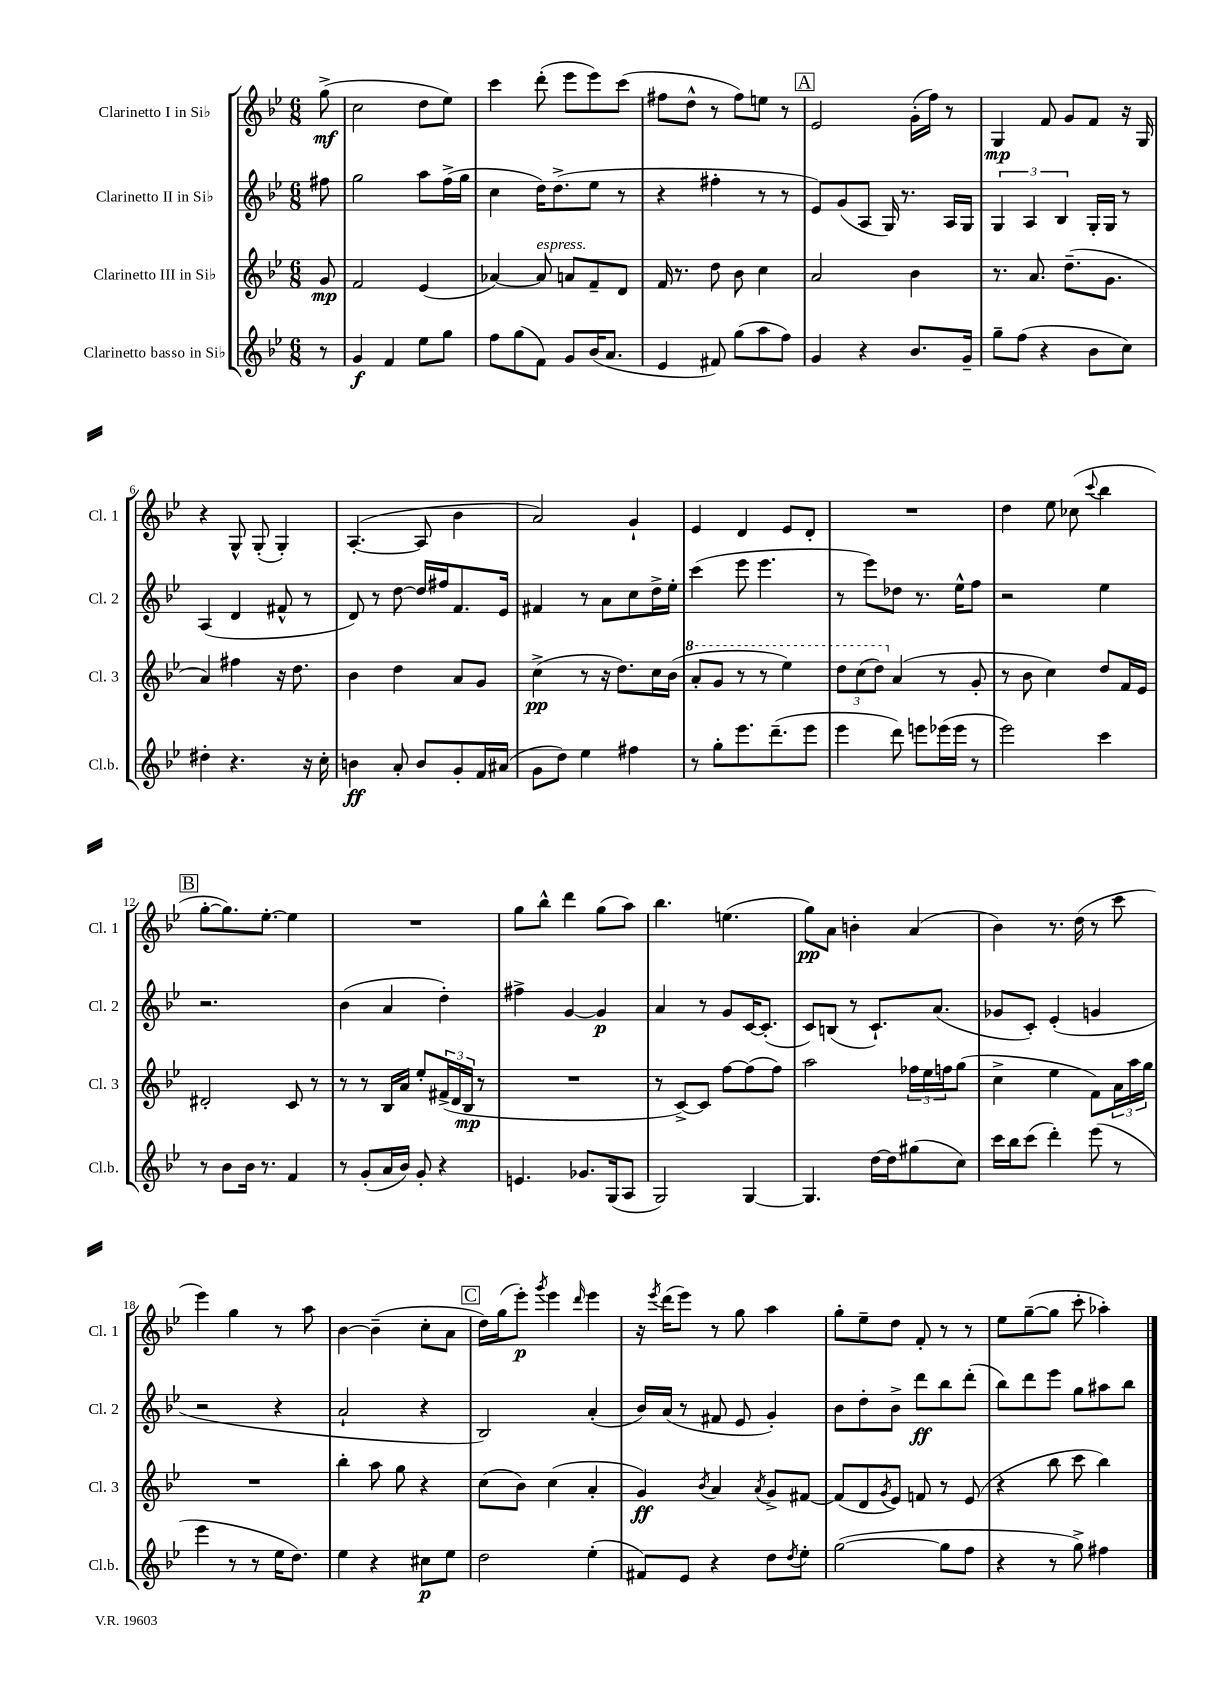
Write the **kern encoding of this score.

**kern	**dynam	**kern	**dynam	**kern	**dynam	**kern	**dynam
*part4	*part4	*part3	*part3	*part2	*part2	*part1	*part1
*staff4	*staff4	*staff3	*staff3	*staff2	*staff2	*staff1	*staff1
*I"Clarinetto basso in Si♭	*	*I"Clarinetto III in Si♭	*	*I"Clarinetto II in Si♭	*	*I"Clarinetto I in Si♭	*
*I'Cl.b.	*	*I'Cl. 3	*	*I'Cl. 2	*	*I'Cl. 1	*
*clefG2	*	*clefG2	*	*clefG2	*	*clefG2	*
*k[b-e-]	*	*k[b-e-]	*	*k[b-e-]	*	*k[b-e-]	*
*M6/8	*	*M6/8	*	*M6/8	*	*M6/8	*
=	=	=	=	=	=	=	=
8r	.	8g/	mp	8ff#X\	.	(8gg^\	mf
=1	=1	=1	=1	=1	=1	=1	=1
4g/	f	2f/	.	2gg\	.	2cc\	.
4f/	.	.	.	.	.	.	.
8ee-\L	.	(4e-/	.	8aa\L	.	8dd\L	.
8gg\J	.	.	.	(16ff^\L	.	8ee-\J)	.
.	.	.	.	16gg\JJ	.	.	.
=2	=2	=2	=2	=2	=2	=2	=2
8ff\L	.	[4a-X/)	.	4cc\	.	4ccc\	.
(8gg\	.	.	.	.	.	.	.
!	!	!LO:TX:a:i:t=espress.	!	!	!	!	!
8f\J)	.	8a-/]	.	16dd\KL)	.	(8ddd'\	.
.	.	.	.	(8.dd^\	.	.	.
8g/L	.	8an/L	.	.	.	8eee-\L	.
(16b-/K	.	8f~/	.	8ee-\J	.	8eee-\)	.
8.a/J	.	.	.	.	.	.	.
.	.	8d/J	.	8r	.	(8ccc\J	.
=3	=3	=3	=3	=3	=3	=3	=3
4e-/	.	16f/	.	4r	.	8ff#X\L	.
.	.	8.r	.	.	.	.	.
.	.	.	.	.	.	8dd^^\J	.
8f#X/)	.	8dd\	.	4ff#X'\	.	8r	.
(8gg\L	.	8b-\	.	.	.	8ff#\L)	.
8aa\	.	4cc\	.	8r	.	8een\J	.
8ff\J)	.	.	.	8r	.	8r	.
!!LO:REH:place=s1:t=A
=4	=4	=4	=4	=4	=4	=4	=4
4g/	.	2a/	.	8e-/L)	.	2e-/	.
.	.	.	.	(8g/	.	.	.
4r	.	.	.	8A/J	.	.	.
.	.	.	.	16G/)	.	.	.
.	.	.	.	8.r	.	.	.
8.b-/L	.	4b-\	.	.	.	(16g'\LL	.
.	.	.	.	.	.	16ff\JJ)	.
.	.	.	.	16A/LL	.	8r	.
16g~/Jk	.	.	.	16G/JJ	.	.	.
=5	=5	=5	=5	=5	=5	=5	=5
8gg~\L	.	8.r	.	6G/	.	4G/	mp
(8ff\J	.	.	.	.	.	.	.
.	.	.	.	6A/	.	.	.
.	.	8.a/	.	.	.	.	.
4r	.	.	.	.	.	8f/	.
.	.	.	.	6B-/	.	.	.
.	.	(8.dd~\L	.	.	.	8g/L	.
8b-\L	.	.	.	16G'/LL	.	8f/J	.
.	.	8.g\J	.	16G/JJ	.	.	.
8cc\J)	.	.	.	8r	.	16r	.
.	.	.	.	.	.	16G/	.
!!LO:LB:g=z
=6	=6	=6	=6	=6	=6	=6	=6
4dd#X'\	.	4a/)	.	(4A/	.	4r	.
4.r	.	4ff#X\	.	4d/	.	8G^^/	.
.	.	.	.	.	.	(8G'/	.
.	.	16r	.	8f#X^^/	.	4G'/)	.
.	.	8.dd\	.	.	.	.	.
16r	.	.	.	8r	.	.	.
16cc'\	.	.	.	.	.	.	.
=7	=7	=7	=7	=7	=7	=7	=7
4bn\	ff	4b-\	.	8d/)	.	([4.A'/	.
.	.	.	.	8r	.	.	.
8a'/	.	4dd\	.	[8dd\	.	.	.
8b/L	.	.	.	16dd/LL]	.	8A/]	.
.	.	.	.	16ff#X/J	.	.	.
8g'/	.	8a/L	.	8.f/	.	4b-\	.
16f/L	.	8g/J	.	.	.	.	.
(16a#X/JJ	.	.	.	16e-/Jk	.	.	.
=8	=8	=8	=8	=8	=8	=8	=8
8g\L	.	(4cc^\	pp	4f#X/	.	2a/)	.
8dd\J)	.	.	.	.	.	.	.
4ee-\	.	8r	.	8r	.	.	.
.	.	16r	.	8a\L	.	.	.
.	.	8.dd\L)	.	.	.	.	.
4ff#X\	.	.	.	8cc\	.	4g`/	.
.	.	16cc\L	.	16dd^\L	.	.	.
.	.	(16b-\JJ	.	16ee-'\JJ	.	.	.
=9	=9	=9	=9	=9	=9	=9	=9
*	*	*8va	*	*	*	*	*
8r	.	8aa'/L	.	(4ccc\	.	4e-/	.
8gg'\L	.	8gg/J	.	.	.	.	.
8.eee-\	.	8r	.	8eee-\	.	4d/	.
.	.	8r	.	4.eee-\	.	.	.
(8.ddd~\	.	.	.	.	.	.	.
.	.	4eee-\)	.	.	.	8e-/L	.
8eee-\J	.	.	.	.	.	8d'/J	.
=10	=10	=10	=10	=10	=10	=10	=10
4eee-\	.	12ddd\L	.	8r	.	2.r	.
.	.	(12ccc\	.	.	.	.	.
.	.	.	.	8eee-\L)	.	.	.
.	.	12ddd\J)	.	.	.	.	.
*	*	*X8va	*	*	*	*	*
8ddd\)	.	(4a/	.	8dd-X\J	.	.	.
8eeen\L	.	.	.	8.r	.	.	.
(16eee-X\L	.	8r	.	.	.	.	.
16eee-\JJ	.	.	.	16ee-^^\KL	.	.	.
8r	.	8g'/	.	8ff\J	.	.	.
=11	=11	=11	=11	=11	=11	=11	=11
2eee-\)	.	8r	.	2r	.	4dd\	.
.	.	8b-\	.	.	.	.	.
.	.	4cc\)	.	.	.	8ee-\	.
.	.	.	.	.	.	(8cc-X\	.
.	.	.	.	.	.	8qqccc/	.
4ccc\	.	8dd/L	.	4ee-\	.	4bb-\	.
.	.	16f/L	.	.	.	.	.
.	.	16e-/JJ	.	.	.	.	.
!!LO:LB:g=z
!!LO:REH:place=s1:t=B
=12	=12	=12	=12	=12	=12	=12	=12
8r	.	2d#X'/	.	2.r	.	[8gg'\L	.
8b-\L	.	.	.	.	.	8.gg\])	.
16b-\Jk	.	.	.	.	.	.	.
8.r	.	.	.	.	.	[8.ee-'\J	.
4f/	.	8c/	.	.	.	4ee-\]	.
.	.	8r	.	.	.	.	.
=13	=13	=13	=13	=13	=13	=13	=13
8r	.	8r	.	(4b-\	.	2.r	.
(8g'/L	.	8r	.	.	.	.	.
16a/L	.	16B-/LL	.	4a/	.	.	.
16b-/JJ)	.	16a/JJ	.	.	.	.	.
8g'/	.	8ee-'/L	.	.	.	.	.
4r	.	(24f#X^/L	.	4dd'\)	.	.	.
.	.	24d/	.	.	.	.	.
.	.	24B-/JJ	mp	.	.	.	.
.	.	8r	.	.	.	.	.
=14	=14	=14	=14	=14	=14	=14	=14
4.en/	.	2.r	.	4ff#X^\	.	8gg\L	.
.	.	.	.	.	.	8bb-^^\J	.
.	.	.	.	[4g/	.	4ddd\	.
8.g-X/L	.	.	.	.	.	.	.
.	.	.	.	4g/]	p	(8gg\L	.
(16G/k	.	.	.	.	.	.	.
8A/J	.	.	.	.	.	8aa\J)	.
=15	=15	=15	=15	=15	=15	=15	=15
2G/)	.	8r	.	4a/	.	4.bb-\	.
.	.	[8c^/L)	.	.	.	.	.
.	.	8c/J]	.	8r	.	.	.
.	.	[8ff\L	.	8g/L	.	(4.een\	.
[4G/	.	(8ff\]	.	[16c/K	.	.	.
.	.	.	.	(8.c'/J]	.	.	.
.	.	8ff\J)	.	.	.	.	.
=16	=16	=16	=16	=16	=16	=16	=16
4.G/]	.	2aa\	.	8c/L)	.	8gg\L)	pp
.	.	.	.	(8Bn/J	.	8a\J	.
.	.	.	.	8r	.	4bn'\	.
[16dd\LL	.	.	.	8.c`/L)	.	.	.
16dd\J]	.	.	.	.	.	.	.
(8gg#X\	.	24ff-X\LL	.	.	.	(4a/	.
.	.	24ee-\	.	.	.	.	.
.	.	.	.	(8.a/J	.	.	.
.	.	24ffn\J	.	.	.	.	.
8cc\J)	.	(8gg\J	.	.	.	.	.
=17	=17	=17	=17	=17	=17	=17	=17
16ccc\LL	.	4cc^\	.	8g-X/L	.	4b-\)	.
16bb-\J	.	.	.	.	.	.	.
(8ccc\J	.	.	.	8c'/J)	.	.	.
4ddd'\)	.	4ee-\	.	(4e-'/	.	8.r	.
.	.	.	.	.	.	(16dd\	.
(8eee-\	.	8f\L)	.	4gn/	.	8r	.
8r	.	24a\L	.	.	.	8ccc\	.
.	.	24aa\	.	.	.	.	.
.	.	24gg\JJ	.	.	.	.	.
!!LO:LB:g=z
=18	=18	=18	=18	=18	=18	=18	=18
4eee-\	.	2.r	.	2r	.	4eee-\)	.
8r	.	.	.	.	.	4gg\	.
8r	.	.	.	.	.	.	.
16ee-\KL	.	.	.	4r	.	8r	.
8.dd\J)	.	.	.	.	.	.	.
.	.	.	.	.	.	8aa\	.
=19	=19	=19	=19	=19	=19	=19	=19
4ee-\	.	4bb-'\	.	2a`/	.	[4b-\	.
4r	.	8aa\	.	.	.	(4b-~\]	.
.	.	8gg\	.	.	.	.	.
8cc#X\L	p	4r	.	4r	.	8cc'\L	.
8ee-\J	.	.	.	.	.	8a\J	.
!!LO:REH:place=s1:t=C
=20	=20	=20	=20	=20	=20	=20	=20
2dd\	.	(8cc\L	.	2B-/)	.	16dd\LL)	.
.	.	.	.	.	.	(16gg\J	.
.	.	8b-\J)	.	.	.	8eee-'\J)	p
.	.	.	.	.	.	8qggg/	.
.	.	(4cc\	.	.	.	4eee-\	.
.	.	.	.	.	.	16qqddd/	.
(4ee-'\	.	4a'/	.	(4a'/	.	4eee-\	.
=21	=21	=21	=21	=21	=21	=21	=21
8f#X/L)	.	4g/)	ff	16b-/LL)	.	16r	.
.	.	.	.	.	.	8qeee-/	.
.	.	.	.	(16a/JJ	.	(16ddd\KL	.
8e-/J	.	.	.	8r	.	8eee-\J)	.
.	.	8qb-/	.	.	.	.	.
4r	.	4a/	.	8f#X/	.	8r	.
.	.	.	.	8e-/	.	8gg\	.
.	.	8qa/	.	.	.	.	.
8dd\L	.	8g^/L	.	4g'/)	.	4aa\	.
8qdd/	.	.	.	.	.	.	.
8ee-'\J	.	[8f#X/J	.	.	.	.	.
=22	=22	=22	=22	=22	=22	=22	=22
([2gg\	.	(8f#/L]	.	8b-\L	.	8gg'\L	.
.	.	8d/	.	8dd'\	.	8ee-~\	.
.	.	8qg/	.	.	.	.	.
.	.	8e-/J)	.	8b-^\J	.	8dd\J	.
.	.	8fn/	.	8ddd\L	ff	8f'/	.
8gg\L]	.	8r	.	8bb-\	.	8r	.
8ff\J	.	(8e-/	.	(8ddd'\J	.	8r	.
=23	=23	=23	=23	=23	=23	=23	=23
4r	.	4r	.	8bb-\L)	.	8ee-\L	.
.	.	.	.	8ddd\	.	([8gg~\	.
8r	.	8bb-\	.	8eee-\J	.	8gg\J]	.
8gg^\)	.	8ccc\	.	8gg\L	.	8ccc'\	.
4ff#X\	.	4bb-\)	.	8aa#X\	.	4aa-X'\)	.
.	.	.	.	8bb-\J	.	.	.
==	==	==	==	==	==	==	==
*-	*-	*-	*-	*-	*-	*-	*-
